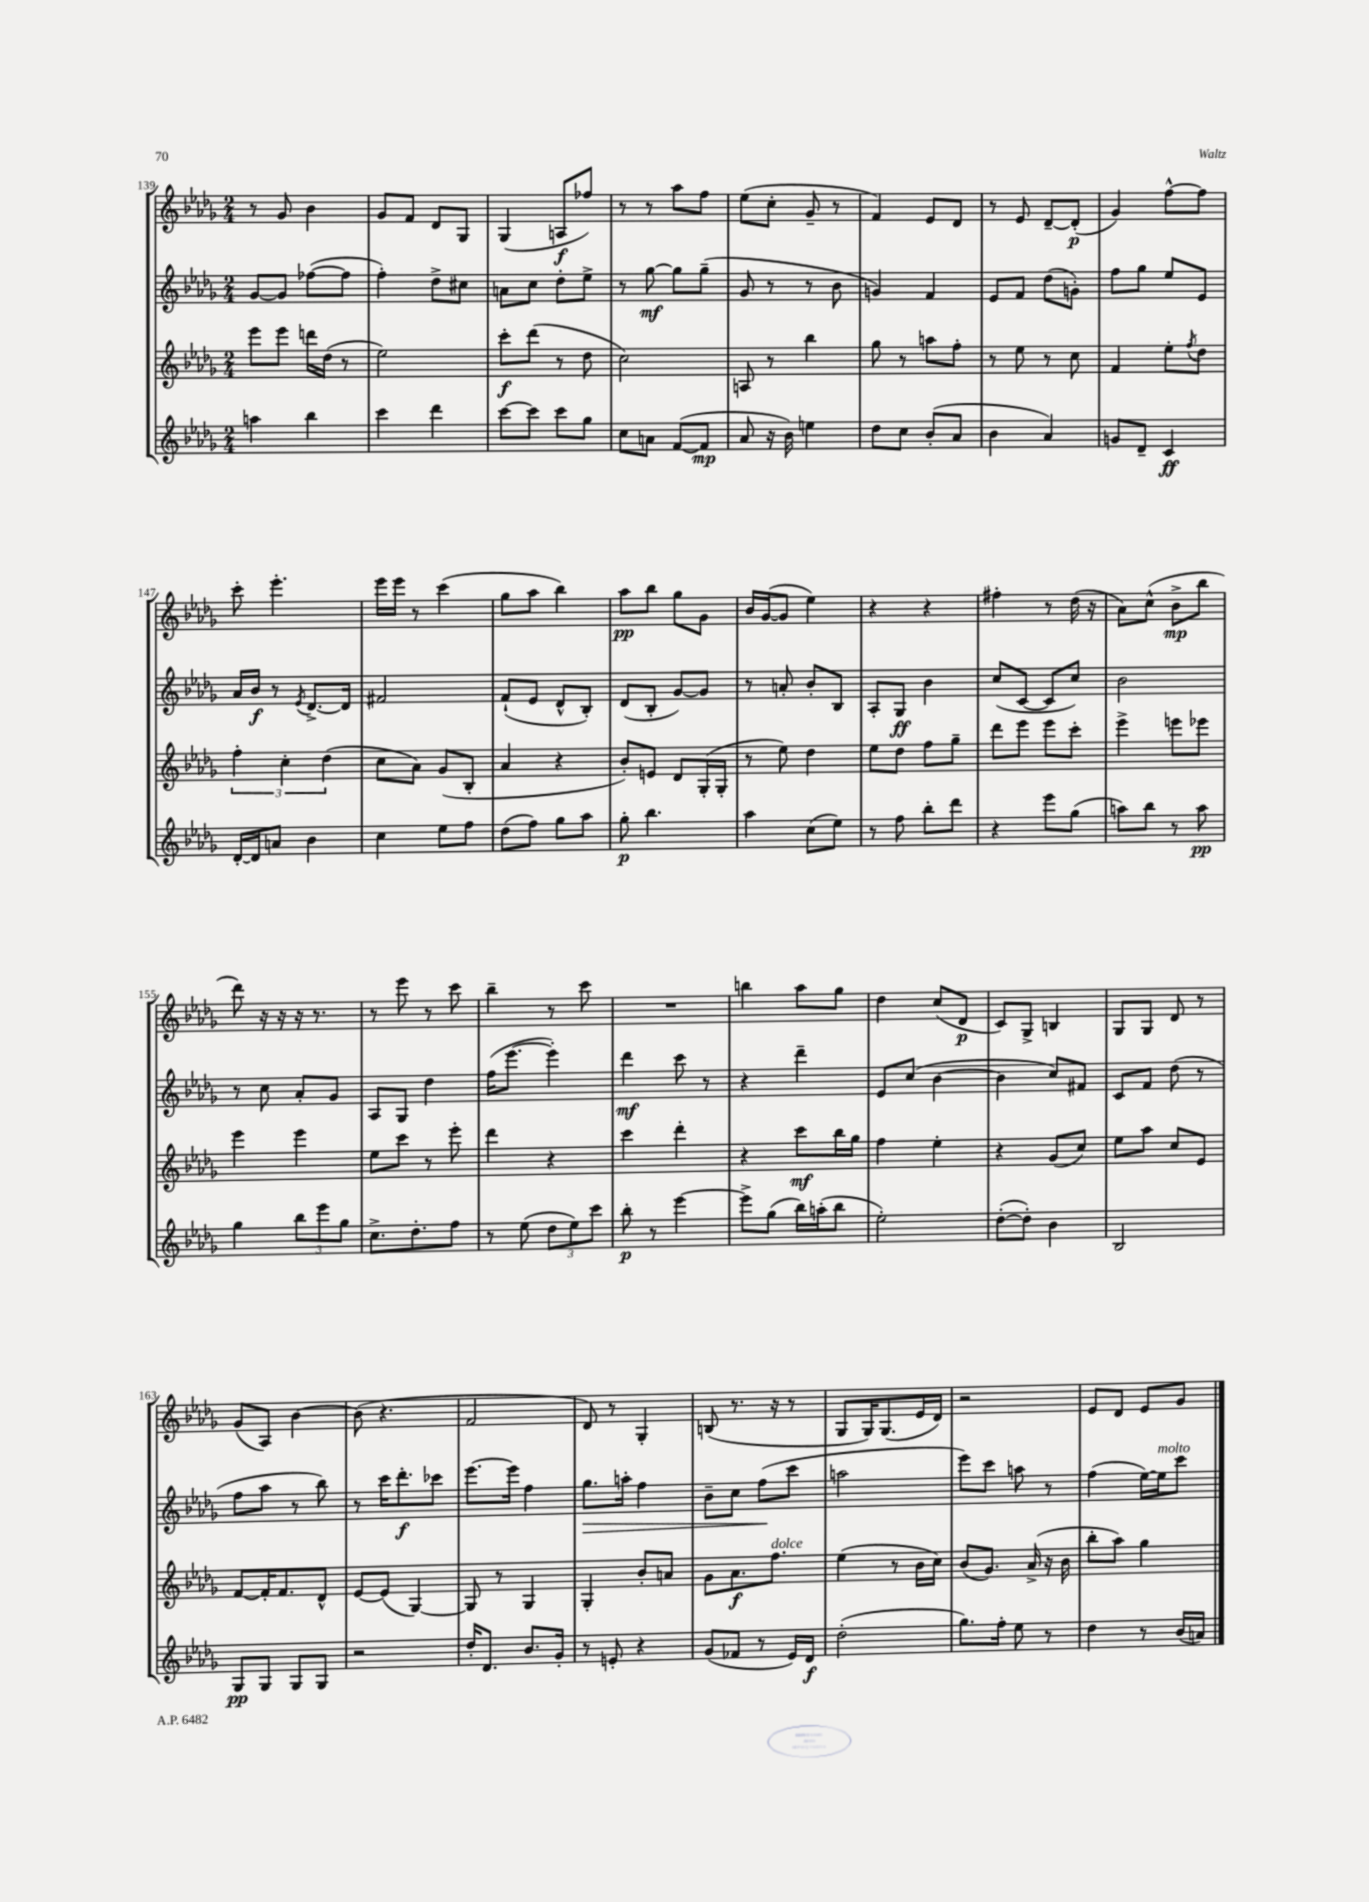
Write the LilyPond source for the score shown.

<<
\new StaffGroup <<
\new Staff = "s0" {
    \clef treble \key des \major \numericTimeSignature \time 2/4
    r8 ges'8 bes'4 |
    ges'8 f'8 des'8 ges8 |
    ges4( a8\f fes''8) |
    r8 r8 aes''8 f''8 |
    ees''8( c''8-. ges'8-- r8 |
    f'4) ees'8 des'8 |
    r8 ees'8 des'8~-- des'8-.\p( |
    ges'4) f''8~-^ f''8 |
    c'''8-. ees'''4.-. |
    ees'''16 ees'''16 r8 c'''4( |
    ges''8 aes''8 bes''4) |
    aes''8\pp bes''8 ges''8 ges'8 |
    bes'16 ges'16~( ges'8 ees''4) |
    r4 r4 |
    fis''4-. r8 des''16( r16 |
    aes'8) c''8-^( bes'8->\mp bes''8 |
    des'''8) r16 r16 r16 r8. |
    r8 ees'''8 r8 c'''8 |
    bes''4-- r8 c'''8 |
    R2 |
    b''4 aes''8 ges''8 |
    des''4 c''8( des'8\p |
    c'8) ges8-> b4 |
    ges8 ges8 des'8 r8 |
    ges'8( aes8) bes'4~ |
    bes'8( r4. |
    f'2 |
    des'8) r8 ges4-. |
    b8( r8. r16 r8 |
    ges8 ges16) ges8.( ees'16 des'16) |
    r2 |
    ees'8 des'8 ees'8 ges'8 \bar "|." |
}
\new Staff = "s1" {
    \clef treble \key des \major \numericTimeSignature \time 2/4
    ges'8~ ges'8 fes''8~( fes''8 |
    f''4-.) des''8-> cis''8 |
    a'8 c''8 des''8-. ees''8-> |
    r8 ges''8~\mf ges''8 ges''8--( |
    ges'8 r8 r8 bes'8 |
    g'4) f'4 |
    ees'8 f'8 des''8( g'8-.) |
    f''8 ges''8 ees''8 ees'8 |
    aes'16 bes'16\f r8 \acciaccatura { ees'8 } des'8.~-> des'16 |
    fis'2 |
    f'8-!( ees'8 des'8-^ bes8-.) |
    des'8( bes8-. ges'8~) ges'8 |
    r8 a'8-. bes'8-. bes8 |
    aes8-. ges8\ff bes'4 |
    c''8( c'8~ c'8 c''8) |
    bes'2 |
    r8 c''8 aes'8-. ges'8 |
    aes8 ges8 des''4 |
    f''16( ees'''8.~ ees'''4-.) |
    des'''4\mf c'''8 r8 |
    r4 des'''4-- |
    ees'8 c''8( bes'4~ |
    bes'4 c''8) fis'8 |
    c'8 f'8 des''8( r8 |
    f''8 aes''8 r8 bes''8) |
    r8 c'''16 des'''8.-.\f ces'''8 |
    ees'''8.~ ees'''16 f''4 |
    ges''8.\> a''16-. f''4 |
    bes'8-- c''8 f''8\!( c'''8 |
    a''2 |
    ees'''8) c'''8 a''8 r8 |
    f''4( ees''16~) ees''16^\markup { \italic "molto" } c'''8 \bar "|." |
}
\new Staff = "s2" {
    \clef treble \key des \major \numericTimeSignature \time 2/4
    ees'''8 ees'''8 d'''16 des''16( r8 |
    ees''2) |
    c'''8-.\f des'''8( r8 des''8 |
    c''2) |
    a8 r8 bes''4 |
    ges''8 r8 a''8 f''8-. |
    r8 ees''8 r8 c''8 |
    f'4 ees''8-. \acciaccatura { f''8 } des''8 |
    \tuplet 3/2 { f''4-. c''4-. des''4( } |
    c''8 aes'8) ges'8( bes8-. |
    aes'4 r4 |
    bes'8-.) e'8 des'8 ges16-.( ges16-. |
    r8 ees''8) des''4 |
    ees''8 des''8 f''8 ges''8-- |
    des'''8 ees'''8 ees'''8 c'''8-. |
    ees'''4-> e'''8 ees'''8 |
    ees'''4 ees'''4 |
    ees''8 c'''8 r8 ees'''8-. |
    des'''4 r4 |
    c'''4 des'''4-. |
    r4 c'''8\mf bes''16 ges''16 |
    f''4 ees''4-. |
    r4 ges'8( c''8) |
    ees''8 aes''8 c''8 ees'8 |
    f'8~ f'16-. f'8. des'8-^ |
    ees'8~ ees'8( ges4~) |
    ges8 r8 ges4 |
    ges4-. bes'8-. a'8 |
    ges'8 aes'8.\f f''8.^\markup { \italic "dolce" } |
    ees''4( r8 bes'16 c''16) |
    bes'8( ges'8.) aes'16->( r16 bes'16 |
    bes''8-. aes''8) ges''4 \bar "|." |
}
\new Staff = "s3" {
    \clef treble \key des \major \numericTimeSignature \time 2/4
    a''4 bes''4 |
    c'''4 des'''4 |
    c'''8~ c'''8 c'''8 ges''8 |
    c''8 a'8 f'8~( f'8\mp |
    aes'8 r16 bes'16) e''4 |
    des''8 c''8 bes'8-.( aes'8 |
    bes'4 aes'4) |
    g'8 des'8-- c'4\ff |
    des'16~-. des'16 a'8 bes'4 |
    c''4 ees''8 f''8 |
    des''8( f''8) ges''8 aes''8 |
    ges''8-.\p bes''4. |
    aes''4 c''8( ees''8) |
    r8 f''8 bes''8-. des'''8 |
    r4 ees'''8 ges''8( |
    a''8) bes''8 r8 a''8\pp |
    ges''4 \tuplet 3/2 { bes''8 ees'''8 ges''8 } |
    c''8.-> des''8.-. f''8 |
    r8 ees''8( \tuplet 3/2 { des''8 ees''8) c'''8 } |
    bes''8-.\p r8 ees'''4~ |
    ees'''8-> ges''8( bes''16) a''16-.( bes''8 |
    ees''2-.) |
    des''8~-.( des''8-.) bes'4 |
    bes2 |
    ges8\pp ges8 ges8 ges8 |
    r2 |
    des''16-. des'8. bes'8. ges'16-. |
    r8 e'8-. r4 |
    ges'8( fes'8 r8 ees'16) des'16\f |
    des''2-.( |
    ges''8.) f''16-. ees''8 r8 |
    des''4 r8 bes'16( a'16) \bar "|." |
}
>>
>>
\layout { \context { \Score currentBarNumber = #139 } }
